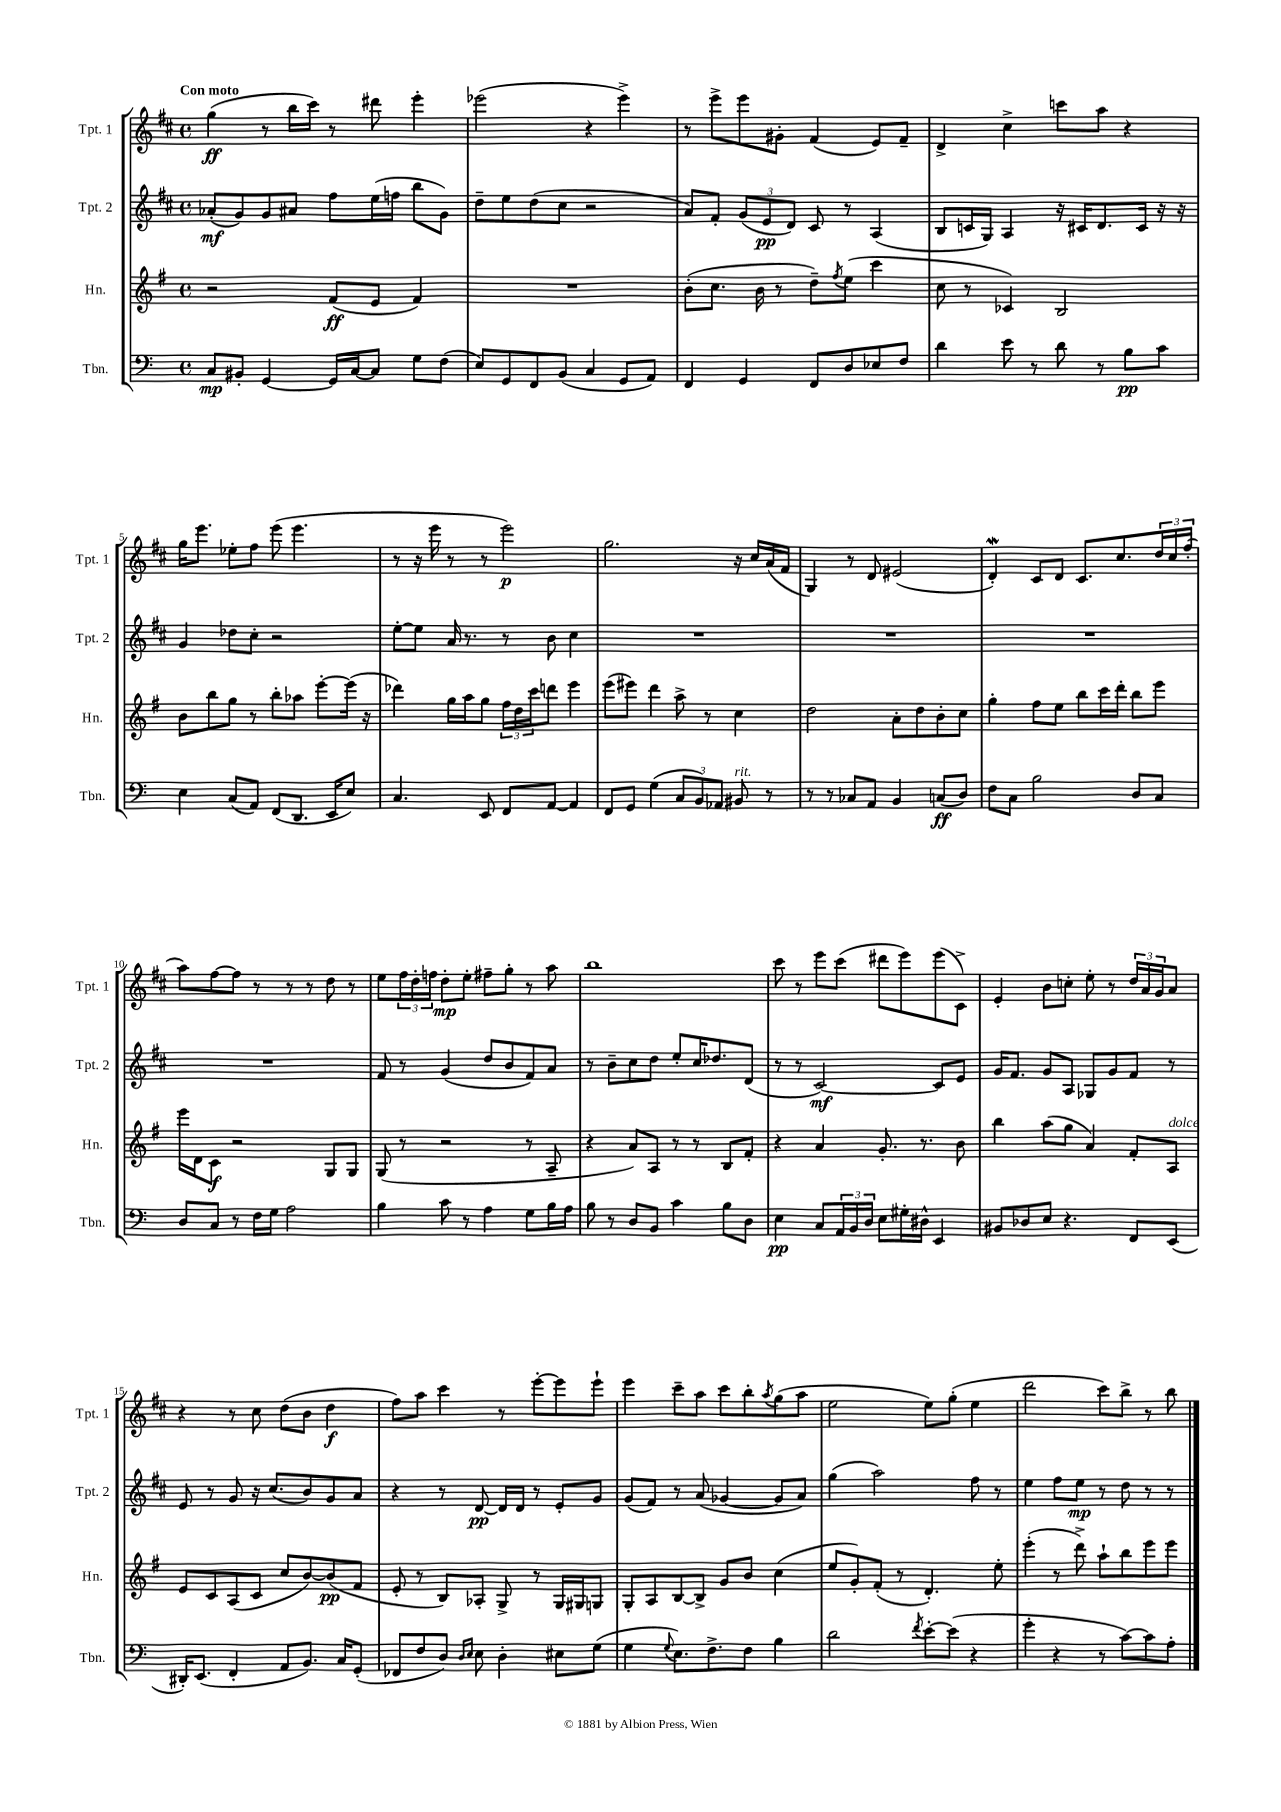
<<
\new StaffGroup <<
\new Staff = "s0" \with { instrumentName = "Tpt. 1" shortInstrumentName = "Tpt. 1" } {
    \clef treble \key d \major \defaultTimeSignature \time 4/4 \tempo "Con moto"
    g''4\ff( r8 b''16 cis'''16) r8 dis'''8 e'''4-. |
    ees'''2( r4 ees'''4->) |
    r8 e'''8-> e'''8 gis'8-. fis'4( e'8) fis'8-- |
    d'4-> cis''4-> c'''8 a''8 r4 |
    g''16 e'''8. ees''8-. fis''8 e'''8( e'''4. |
    r8 r16 e'''16 r8 r8 e'''2\p) |
    g''2. r16 cis''16 a'16( fis'16 |
    g4) r8 d'8 eis'2( |
    d'4-.\mordent) cis'8 d'8 cis'8. cis''8. \tuplet 3/2 { d''16 cis''16 fis''16-.( } |
    a''8) fis''8~ fis''8 r8 r8 r8 d''8 r8 |
    e''8 \tuplet 3/2 { fis''16 d''16-. f''16 } d''8-.\mp e''8-. fis''8-- g''8-. r8 a''8 |
    b''1 |
    cis'''8 r8 e'''8 cis'''8( dis'''8 e'''8) e'''8( cis'8->) |
    e'4-. b'8 c''8-. e''8-. r8 \tuplet 3/2 { d''16 a'16 g'16 } a'8 |
    r4 r8 cis''8 d''8( b'8 d''4\f |
    fis''8) a''8 cis'''4 r8 e'''8~-. e'''8 e'''8-! |
    e'''4 cis'''8-- a''8 cis'''8 b''8-. \acciaccatura { a''8 } g''8( a''8 |
    e''2 e''8) g''8-.( e''4 |
    d'''2 cis'''8) b''8-> r8 b''8 \bar "|." |
}
\new Staff = "s1" \with { instrumentName = "Tpt. 2" shortInstrumentName = "Tpt. 2" } {
    \clef treble \key d \major \defaultTimeSignature \time 4/4
    aes'8-.\mf( g'8) g'8 ais'8 fis''8 e''16( f''16 b''8 g'8) |
    d''8-- e''8 d''8( cis''8 r2 |
    a'8) fis'8-. \tuplet 3/2 { g'8( e'8\pp d'8) } cis'8 r8 a4( |
    b8 c'16 g16) a4 r16 cis'16 d'8. cis'16 r16 r16 |
    g'4 des''8 cis''8-. r2 |
    e''8~-. e''8 a'16 r8. r8 b'8 cis''4 |
    R1 |
    R1 |
    R1 |
    R1 |
    fis'8 r8 g'4( d''8 b'8 fis'8) a'8 |
    r8 b'8-- cis''8 d''8 e''8-. cis''16 des''8. d'8( |
    r8 r8 cis'2~\mf) cis'8 e'8 |
    g'16 fis'8. g'8 a8 ges8 g'8 fis'8 r8 |
    e'8 r8 g'8 r16 cis''8.( b'8) g'8 a'8 |
    r4 r8 d'8~\pp d'16 d'16 r8 e'8-. g'8 |
    g'8( fis'8) r8 a'8( ges'4~ ges'8 a'8) |
    g''4( a''2) fis''8 r8 |
    e''4 fis''8 e''8\mp r8 d''8 r8 r8 \bar "|." |
}
\new Staff = "s2" \with { instrumentName = "Hn." shortInstrumentName = "Hn." } {
    \clef treble \key g \major \defaultTimeSignature \time 4/4
    r2 fis'8\ff( e'8 fis'4) |
    R1 |
    b'8-.( c''8. b'16 r8 d''8--) \acciaccatura { fis''8 } e''8( c'''4 |
    c''8 r8 ces'4) b2 |
    b'8 b''8 g''8 r8 b''8-. aes''8 e'''8~-. e'''16( r16 |
    des'''4) g''16 a''16 g''8 \tuplet 3/2 { fis''16 d''16 c'''16 } d'''8 e'''4 |
    e'''8( eis'''8) d'''4 a''8-> r8 c''4 |
    d''2 a'8-. d''8 b'8-. c''8 |
    g''4-. fis''8 e''8 b''8 c'''16 d'''16-. b''8 e'''8 |
    e'''16 d'16 c'8\f r2 g8 g8 |
    g8( r8 r2 r8 a8-- |
    r4 a'8) a8 r8 r8 b8 fis'8-. |
    r4 a'4 g'8.-. r8. b'8 |
    b''4 a''8( g''8 a'4) fis'8-. a8^\markup { \italic "dolce" } |
    e'8 c'8 a8( c'8 c''8 b'8~) b'8\pp( fis'8 |
    e'8-. r8 b8) aes8-. g8-> r8 g16 gis16 g8 |
    g8-. a8 b8~ b8-> g'8 b'8 c''4( |
    e''8 g'8-.) fis'8-.( r8 d'4.-.) e''8-. |
    e'''4-.( r8 d'''8->) a''8-! b''8 e'''8 e'''8 \bar "|." |
}
\new Staff = "s3" \with { instrumentName = "Tbn." shortInstrumentName = "Tbn." } {
    \clef bass \key c \major \defaultTimeSignature \time 4/4
    c8\mp bis,8-. g,4~ g,16 c16~ c8 g8 f8( |
    e8) g,8 f,8 b,8( c4 g,8 a,8) |
    f,4 g,4 f,8 d8 ees8 f8 |
    d'4 e'8 r8 d'8 r8 b8\pp c'8 |
    e4 c8( a,8) f,8( d,8. e,16 e8) |
    c4. e,8 f,8 a,8~ a,4 |
    f,8 g,8 g4( \tuplet 3/2 { c8 b,8) aes,8 } bis,8^\markup { \italic "rit." } r8 |
    r8 r8 ces8 a,8 b,4 c8\ff( d8) |
    f8 c8 b2 d8 c8 |
    d8 c8 r8 f16 g16 a2 |
    b4 c'8 r8 a4 g8 b16 a16 |
    b8 r8 d8 b,8 c'4 b8 d8 |
    e4\pp c8 \tuplet 3/2 { a,16 b,16 d16 } e8 gis16-. dis16-^ e,4 |
    bis,8 des8 e8 r4. f,8 e,8( |
    dis,16-.) e,8.( f,4-. a,8 b,8.) c16 g,8-.( |
    fes,8 f8 d8) \grace { d16 e16 } e8 d4-. eis8 g8( |
    g4 \appoggiatura { g8 } e8.) f8.-> f8 b4 |
    d'2 \acciaccatura { f'8 } e'8~-. e'8( r4 |
    g'4-. r4 r8 c'8~) c'8 a8-. \bar "|." |
}
>>
>>
